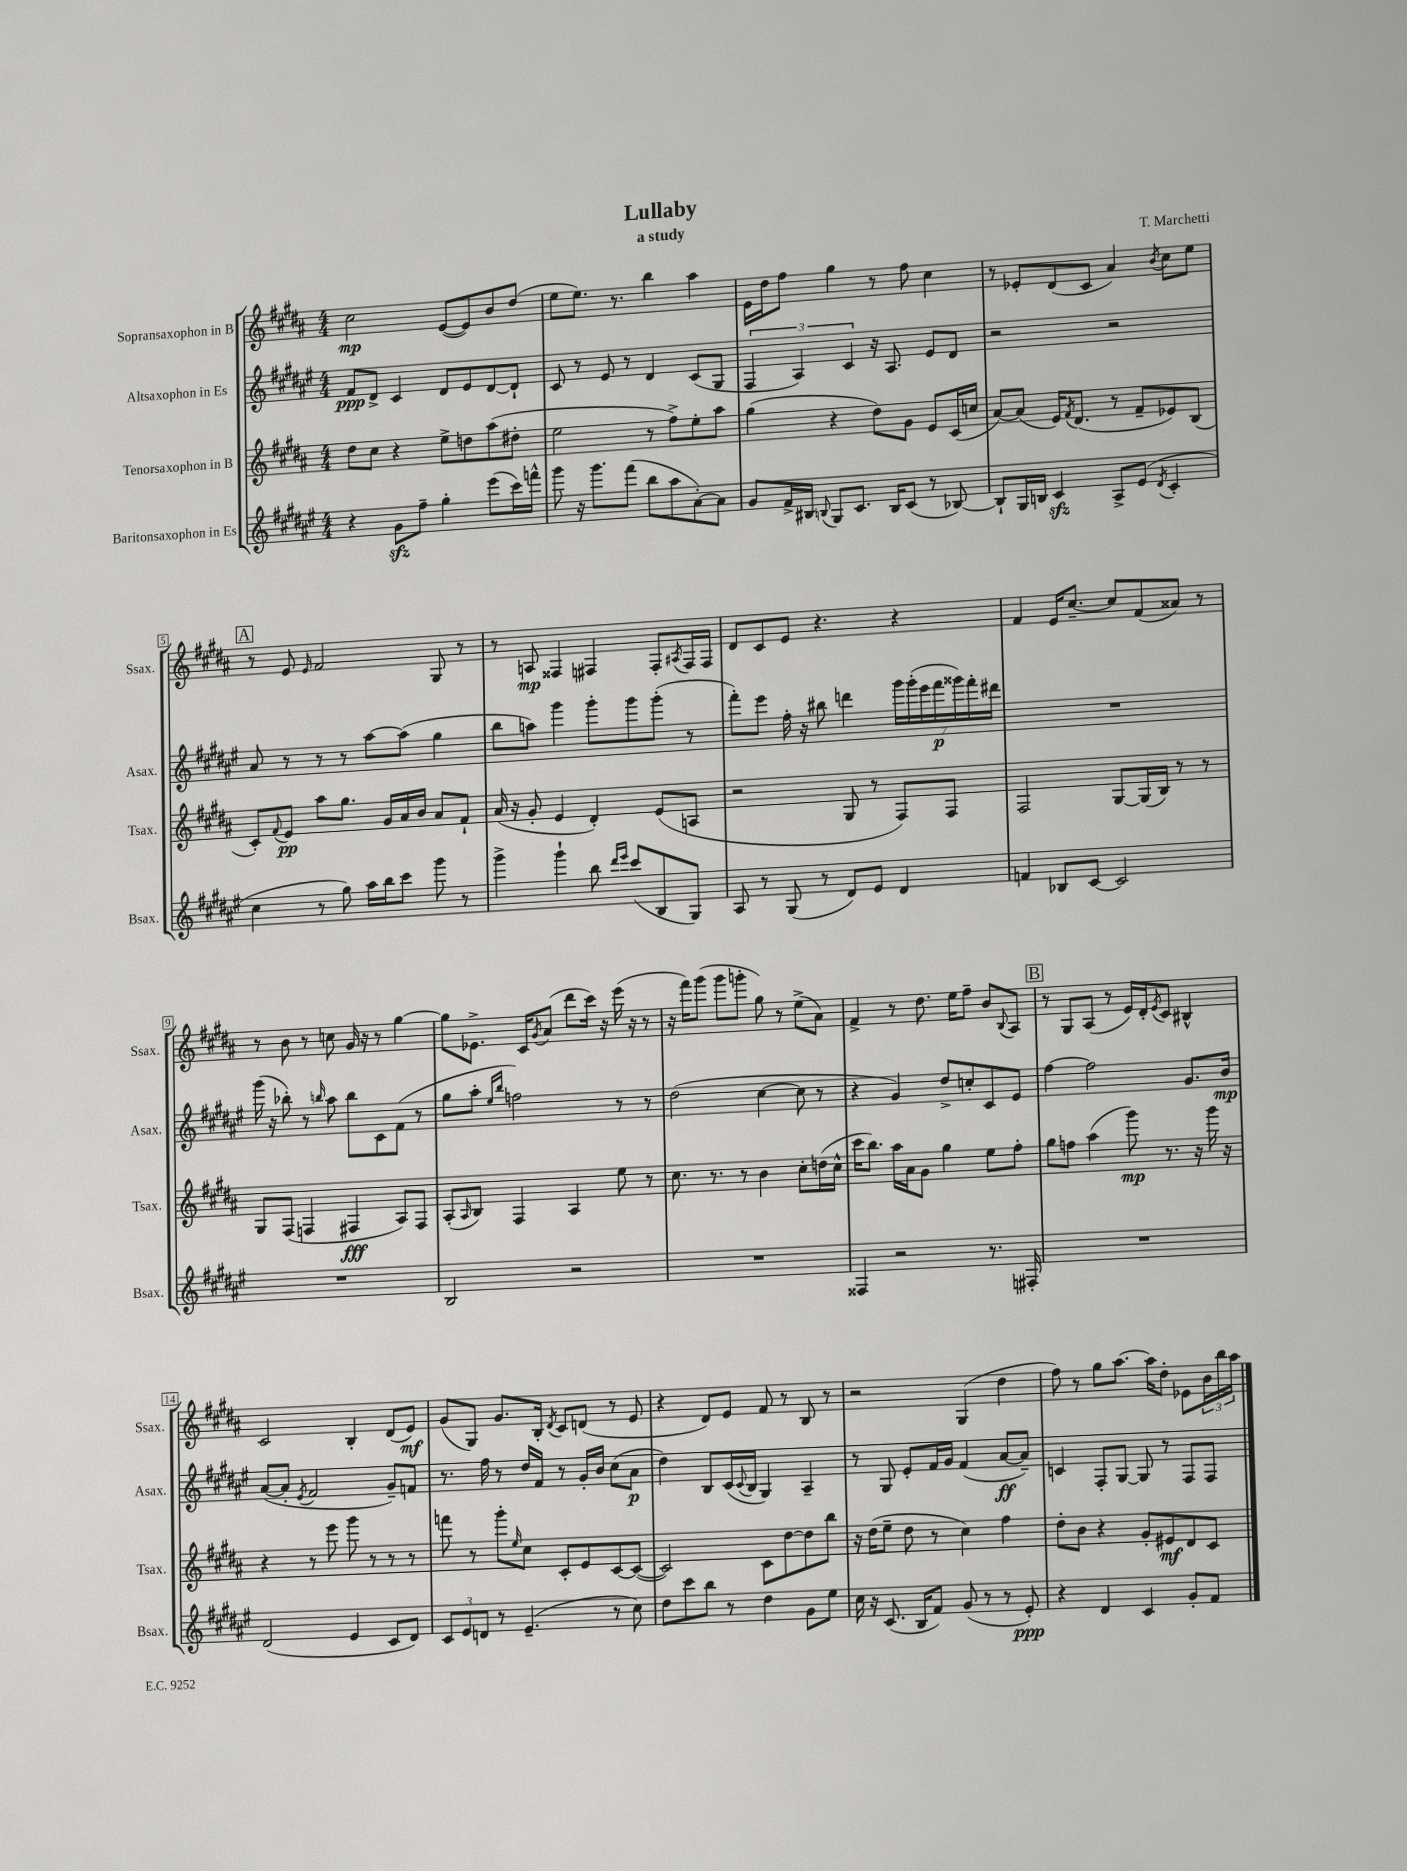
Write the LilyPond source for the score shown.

\header { title = "Lullaby" composer = "T. Marchetti" subtitle = "a study" }
<<
\new StaffGroup <<
\new Staff = "s0" \with { instrumentName = "Sopransaxophon in B" shortInstrumentName = "Ssax." } {
    \clef treble \key b \major \numericTimeSignature \time 4/4
    cis''2\mp e'8~( e'8) b'8 dis''8( |
    e''8 e''8.) r8. b''4 ais''4 |
    e'16 dis''16 fis''8 gis''4 r8 fis''8 cis''4 |
    r8 ees'8-. dis'8( cis'8 ais'4) \acciaccatura { b'8 } cis''8 e''8 |
    \mark \markup { \box "A" } r8 e'8 \grace { e'16 } fis'2 gis8 r8 |
    r8 a8\mp fisis4 fis4 fis8-. \acciaccatura { ais8 } fis16 fis16 |
    dis'8 cis'8 e'8 r4. r4 |
    fis'4 e'16 cis''8.~-- cis''8 fis'8( aisis'8) r8 |
    r8 b'8 r8 c''8 gis'16 r16 r8 gis''4~ |
    gis''8 ees'8.-> cis'16 \acciaccatura { gis'8 } ais'8( dis'''8 cis'''16) r16 e'''16( r16 r8 |
    r16 fis'''16) gis'''8( gis'''8 g'''8-. gis''8) r8 e''8->( ais'8) |
    fis'4-> r8 dis''8. e''16 fis''8-- b'8 \appoggiatura { b8 } ais8 |
    \mark \markup { \box "B" } r8 gis8 ais8( r8 e'16) dis'16-. \acciaccatura { e'8 } cis'8 bis4-^ |
    cis'2 b4-. dis'8( e'8\mf) |
    gis'8( gis8) gis'8. b16-. \acciaccatura { dis'8 } cis'8 d'8( r8 e'8 |
    r4 dis'8) e'8 fis'8 r8 b8 r8 |
    r2 gis4( dis''4 |
    fis''8) r8 gis''8 ais''8.~ ais''16 dis''8-. ees'8 \tuplet 3/2 { b'16 b''16 ais''16 } \bar "|." |
}
\new Staff = "s1" \with { instrumentName = "Altsaxophon in Es" shortInstrumentName = "Asax." } {
    \clef treble \key fis \major \numericTimeSignature \time 4/4
    fis'8\ppp dis'8-> cis'4 dis'8 eis'8 dis'8~ dis'8-! |
    cis'8 r8 eis'8 r8 dis'4 cis'8( gis8 |
    \tuplet 3/2 { fis4 ais4) cis'4 } r16 ais8. eis'8 dis'8 |
    r2 r2 |
    \mark \markup { \box "A" } ais'8 r8 r8 r8 ais''8~ ais''8( gis''4 |
    b''8 a''8) gis'''4 gis'''8-. gis'''8 gis'''8-.( r8 |
    fis'''8-.) eis'''8 fis''16-. r16 bis''8 d'''4 \tuplet 7/4 { gis'''16 gis'''16-.( eis'''16 fis'''16\p gisis'''16) fis'''16-. dis'''16 } |
    R1 |
    gis'''16( r16 bes''8-.) r8 \grace { b''16 } ais''8 b''8 cis'8 fis'8( r8 |
    gis''8 ais''8-. \grace { eis''16 b''16 } f''2) r8 r8 |
    dis''2( cis''4~ cis''8 r8 |
    r4 gis'4) dis''8-> c''8-. cis'8 eis'8 |
    \mark \markup { \box "B" } fis''4~ fis''2 gis'8. b'16\mp |
    ais'8~( ais'8-. \acciaccatura { eis'8 } fis'2 gis'8--) f'8 |
    r8. fis''16 r8 dis''16 fis'16 r8 gis'16-. b'16 cis''8( ais'8\p |
    dis''4) b8 cis'16( \appoggiatura { cis'8 } b16 gis4) ais4-- |
    r8 gis8 eis'8-. fis'16 gis'16 fis'4( ais'8~\ff ais'8--) |
    c'4 fis8-. gis8~ gis8 r8 fis8 fis8 \bar "|." |
}
\new Staff = "s2" \with { instrumentName = "Tenorsaxophon in B" shortInstrumentName = "Tsax." } {
    \clef treble \key b \major \numericTimeSignature \time 4/4
    dis''8 cis''8 r4 e''8-> d''8 ais''8( dis''8-. |
    e''2 r8 fis''8->) e''8-. ais''8 |
    gis''4( r4 dis''8) gis'8 e'8 cis'16( c''16 |
    ais'8~) ais'8( e'16) \acciaccatura { fis'8 } dis'8.( r8 fis'8-- ees'8) b8( |
    \mark \markup { \box "A" } cis'8-.) \appoggiatura { fis'8 } e'8\pp ais''8 gis''8. gis'16 ais'16 b'16 ais'8 fis'8-! |
    ais'16( r16 gis'8-. e'4 dis'4-.) e'8( a8 |
    r2 gis8 r8 fis8) fis8 |
    fis2 gis8~ gis16( b16) r8 r8 |
    gis8 fis8( f4 fis4\fff ais8) fis8 |
    ais8-.( \grace { ais16 } b8) fis4 ais4 e''8 r8 |
    cis''8. r8. r8 b'4 cis''8-. d''16( cis''16-^ |
    cis'''16 b''8.) ais''16 ais'16 gis'8 gis''4 e''8 fis''8-. |
    \mark \markup { \box "B" } gis''8 f''8 ais''4( gis'''8\mp) r8. r16 gis'''16 r16 |
    r4 r8 e'''8 gis'''8 r8 r8 r8 |
    f'''8 r8 gis'''8-. \grace { e''16 } cis''8 cis'8-. e'8 cis'8~ cis'8~( |
    cis'2) cis'8 dis''8~ dis''8 b''8 |
    r16 dis''16( e''8-- dis''8 r8 cis''4) fis''4 |
    dis''8-. b'8 r4 gis'8-. eis'8\mf dis'8 cis'8 \bar "|." |
}
\new Staff = "s3" \with { instrumentName = "Baritonsaxophon in Es" shortInstrumentName = "Bsax." } {
    \clef treble \key fis \major \numericTimeSignature \time 4/4
    r4 gis'8\sfz fis''8-- gis''4-. eis'''8( cis'''16) f'''16-^ |
    gis'''8 r16 gis'''8. fis'''8( b''8 ais''8 ais'8~-.) ais'8 |
    gis'8 fis'16-> bis16 \appoggiatura { b8 } gis8 cis'8. b16 cis'8( r8 bes8~) |
    bes8-! gis16 b16 cis'4\sfz ais8-> eis'8( \acciaccatura { dis'8 } cis'4-. |
    \mark \markup { \box "A" } cis''4 r8 gis''8) ais''16 b''16 cis'''8 gis'''8 r8 |
    gis'''4-> gis'''4-! b''8 \grace { dis'''16 eis'''16 } cis'''8( b8 gis8) |
    ais8 r8 gis8( r8 dis'8) eis'8 dis'4 |
    f'4 bes8 cis'8~ cis'2 |
    R1 |
    b2 r2 |
    R1 |
    fisis4 r2 r8. fis16-. |
    \mark \markup { \box "B" } R1 |
    dis'2( eis'4 cis'8 dis'8) |
    \tuplet 3/2 { cis'8 eis'8 d'8 } r8 eis'4.--( r8 cis''8) |
    dis''8 cis'''8 b''8 r8 dis''4 gis'8 eis''8 |
    cis''16 r16 cis'8.( b16 fis'8) gis'8( r8 r8 eis'8-.\ppp) |
    r4 dis'4 cis'4 gis'8-. fis'8 \bar "|." |
}
>>
>>
\layout { \context { \Score \override BarNumber.stencil = #(make-stencil-boxer 0.1 0.3 ly:text-interface::print) } }
